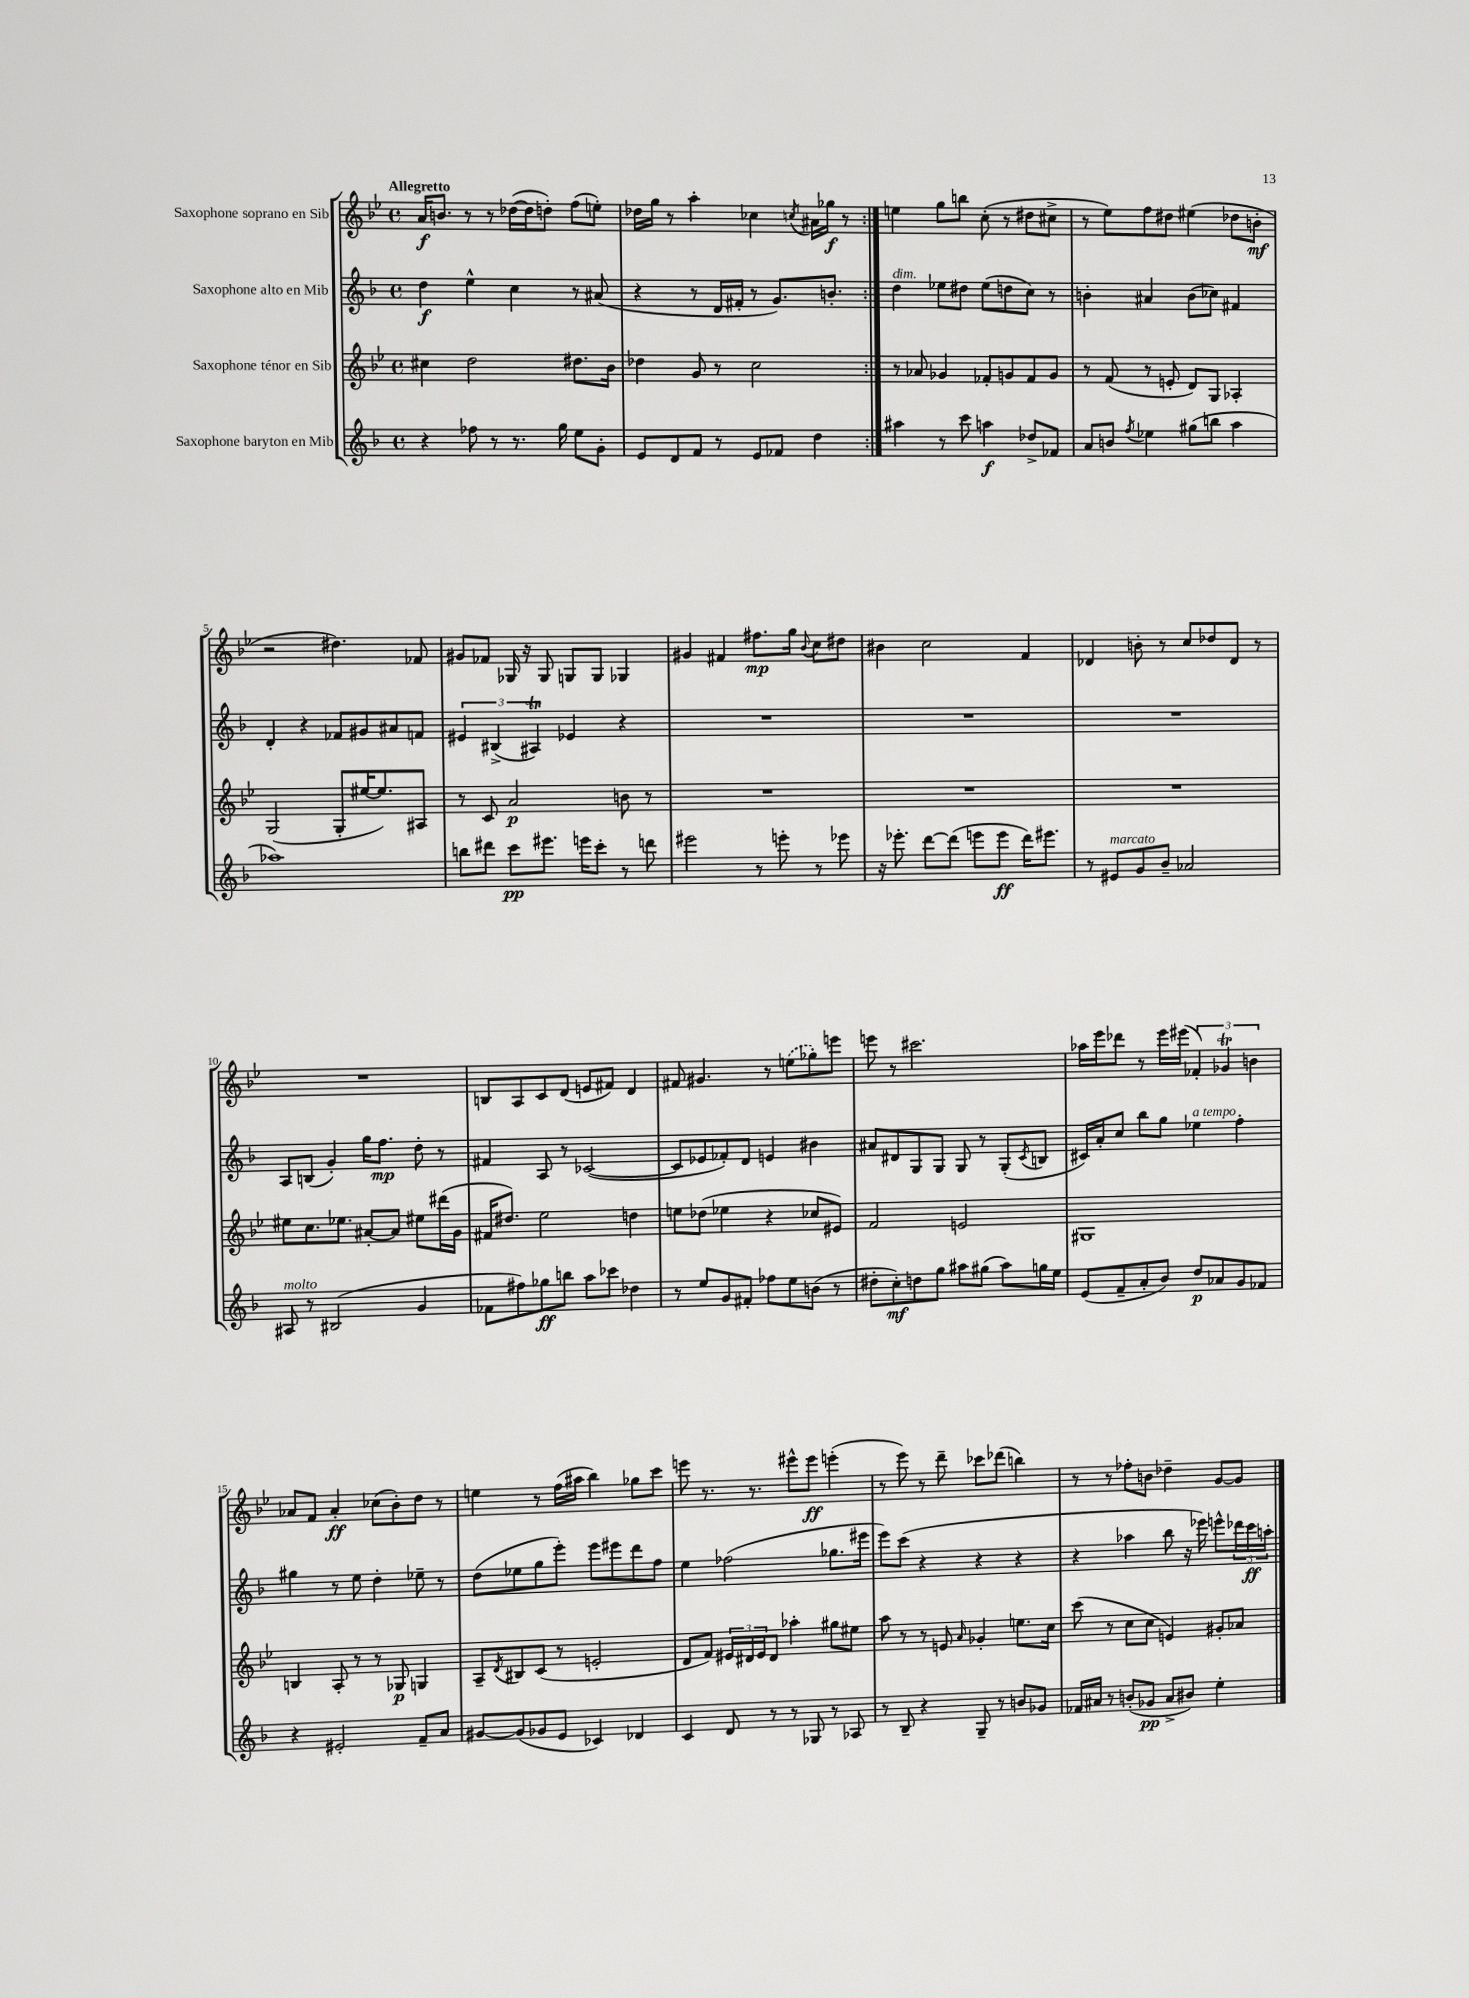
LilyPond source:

<<
\new StaffGroup <<
\new Staff = "s0" \with { instrumentName = "Saxophone soprano en Sib" } {
    \clef treble \key bes \major \defaultTimeSignature \time 4/4 \tempo "Allegretto"
    \repeat volta 2 { a'16\f b'8. r8 r8 des''16~( des''16 d''8-.) f''8( e''8-.) |
    des''16 g''16 r8 a''4-. ces''4 \acciaccatura { c''8 } ais'16 ges''16\f r8 | }
    e''4 g''8 b''8 c''8-.( r8 dis''8 cis''8-> |
    r8 ees''8) f''8 dis''8 eis''4( des''8 b'8-.\mf |
    r2 dis''4.) fes'8 |
    gis'8 fes'8 ges16 r16 ges8 g8 g8 ges4 |
    gis'4 fis'4 fis''8.\mp g''16 \appoggiatura { bes'8 } c''8 dis''8 |
    bis'4 c''2 f'4 |
    des'4 b'8-. r8 c''8 des''8 des'8 r8 |
    R1 |
    b8 a8 c'8 d'8( e'8 fis'8) d'4 |
    fis'8 gis'4. r8 \once \slurDashed e''8( ges''8-.) e'''8 |
    e'''8 r8 cis'''2. |
    aes''16 ees'''16 des'''8 r8 ees'''16 eis'''16( \tuplet 3/2 { fes'4-.) ges'4\trill b'4 } |
    aes'8 f'8 aes'4-.\ff ces''8( bes'8-.) d''8 r8 |
    e''4 r8 f''16( ais''16 bes''4) ges''8 c'''8 |
    e'''8 r8. r8. eis'''8-^ eis'''8\ff e'''4-.( |
    r8 ees'''8) r8 d'''8-- ces'''8 des'''8( b''4) |
    r8 r8 fes''8-. b'8 des''4-- g'8~ g'8 \bar "|." |
}
\new Staff = "s1" \with { instrumentName = "Saxophone alto en Mib" } {
    \clef treble \key f \major \defaultTimeSignature \time 4/4
    \repeat volta 2 { d''4\f e''4-^ c''4 r8 ais'8( |
    r4 r8 d'16 fis'16-. r8 g'8.) b'8.-. | }
    d''4^\markup { \italic "dim." } ees''8 dis''8 ees''8( d''8 c''8) r8 |
    b'4-. ais'4 b'8( ces''8) fis'4 |
    d'4-. r4 fes'8 gis'8 ais'8 f'8 |
    \tuplet 3/2 { eis'4 bis4->( ais4\trill) } ees'4 r4 |
    R1 |
    R1 |
    R1 |
    a8 b8( g'4-.) g''16 f''8.\mp d''8-. r8 |
    fis'4 a8 r8 ces'2~( |
    ces'8 ees'8 fes'8-.) d'8 e'4 bis'4 |
    ais'8 dis'8 g8 g8 g8 r8 g8-.( \acciaccatura { c'8 } b8 |
    cis'16) a'16-. c''8 bes''8 g''8 ees''4^\markup { \italic "a tempo" } f''4-. |
    gis''4 r8 e''8 d''4-. ees''8-- r8 |
    d''8( ees''8 g''8 e'''8-.) e'''8 eis'''8 d'''8 f''8 |
    e''4 fes''2( ges''8. eis'''16 |
    e'''8) c'''8( r4 r4 r4 |
    r4 aes''4 bes''8 r16 ees'''16) e'''8-^ \tuplet 3/2 { des'''16 c'''16\ff a''16-. } \bar "|." |
}
\new Staff = "s2" \with { instrumentName = "Saxophone ténor en Sib" } {
    \clef treble \key bes \major \defaultTimeSignature \time 4/4
    \repeat volta 2 { cis''4 d''2 dis''8. bes'16 |
    des''4 g'8 r8 c''2 | }
    r8 aes'8 ges'4 fes'8-. g'8 fes'8 g'8 |
    r8 f'8( r8 e'8-. d'8) g8 aes4-. |
    g2( g8-. eis''16~ eis''8.) ais8 |
    r8 c'8 a'2\p b'8 r8 |
    R1 |
    R1 |
    R1 |
    eis''8 c''8. ees''8. ais'8~-. ais'8 eis''8 dis'''16( g'16 |
    fis'16 dis''8.) ees''2 d''4 |
    e''8 des''8( ees''4 r4 ces''8 eis'8) |
    f'2 e'2 |
    gis1 |
    b4 a8-. r8 r8 ges8\p g4 |
    a8-- \acciaccatura { d'8 } bis8 c'8( r8 e'2-. |
    d'8 f'8) \tuplet 3/2 { eis'16 dis'16 eis'16 } dis'8 aes''4-. gis''8 eis''8 |
    a''8 r8 r8 e'8 \grace { a'16 } ges'4-. e''8. c''16 |
    c'''8( r8 c''8 c''8 e'4) gis'8-. aes'8 \bar "|." |
}
\new Staff = "s3" \with { instrumentName = "Saxophone baryton en Mib" } {
    \clef treble \key f \major \defaultTimeSignature \time 4/4
    \repeat volta 2 { r4 fes''8 r8 r8. g''16 e''8 g'8-. |
    e'8 d'8 f'8 r8 e'8 fes'8 d''4 | }
    ais''4 r8 c'''8 a''4\f des''8-> fes'8 |
    a'8 b'8 \acciaccatura { f''8 } ees''4 gis''8( b''8 a''4 |
    aes''1) |
    b''8 dis'''8 c'''8\pp eis'''8. e'''16 c'''8-. r8 d'''8 |
    eis'''2 r8 e'''8-. r8 ees'''8 |
    r16 ees'''8.-. d'''8~ d'''8( e'''8 e'''8\ff d'''16) eis'''8. |
    r8 eis'8^\markup { \italic "marcato" } g'8 bes'8-- aes'2 |
    ais8^\markup { \italic "molto" } r8 bis2( g'4 |
    fes'8 fis''8) ges''8\ff b''8 a''8 ces'''8 des''4 |
    r8 e''8 g'8 fis'8-. fes''8 e''8 b'8( r8 |
    dis''8-. c''8-.\mf) d''8 g''8 ais''8 gis''8( ais''8) g''16 e''16 |
    e'8( f'8-- a'8-. bes'8) d''8\p aes'8 g'8 fes'8 |
    r4 eis'2-. f'8-- a'8 |
    gis'8~ gis'8( ges'8 e'8 ces'4) des'4 |
    c'4 d'8 r8 r8 ges8 r8 aes8 |
    r8 bes8-- r4 g8-- r8 b'8 ges'8 |
    fes'16 ais'16 r8 b'8-.( ges'8\pp ais'8-> bis'8) e''4-. \bar "|." |
}
>>
>>
